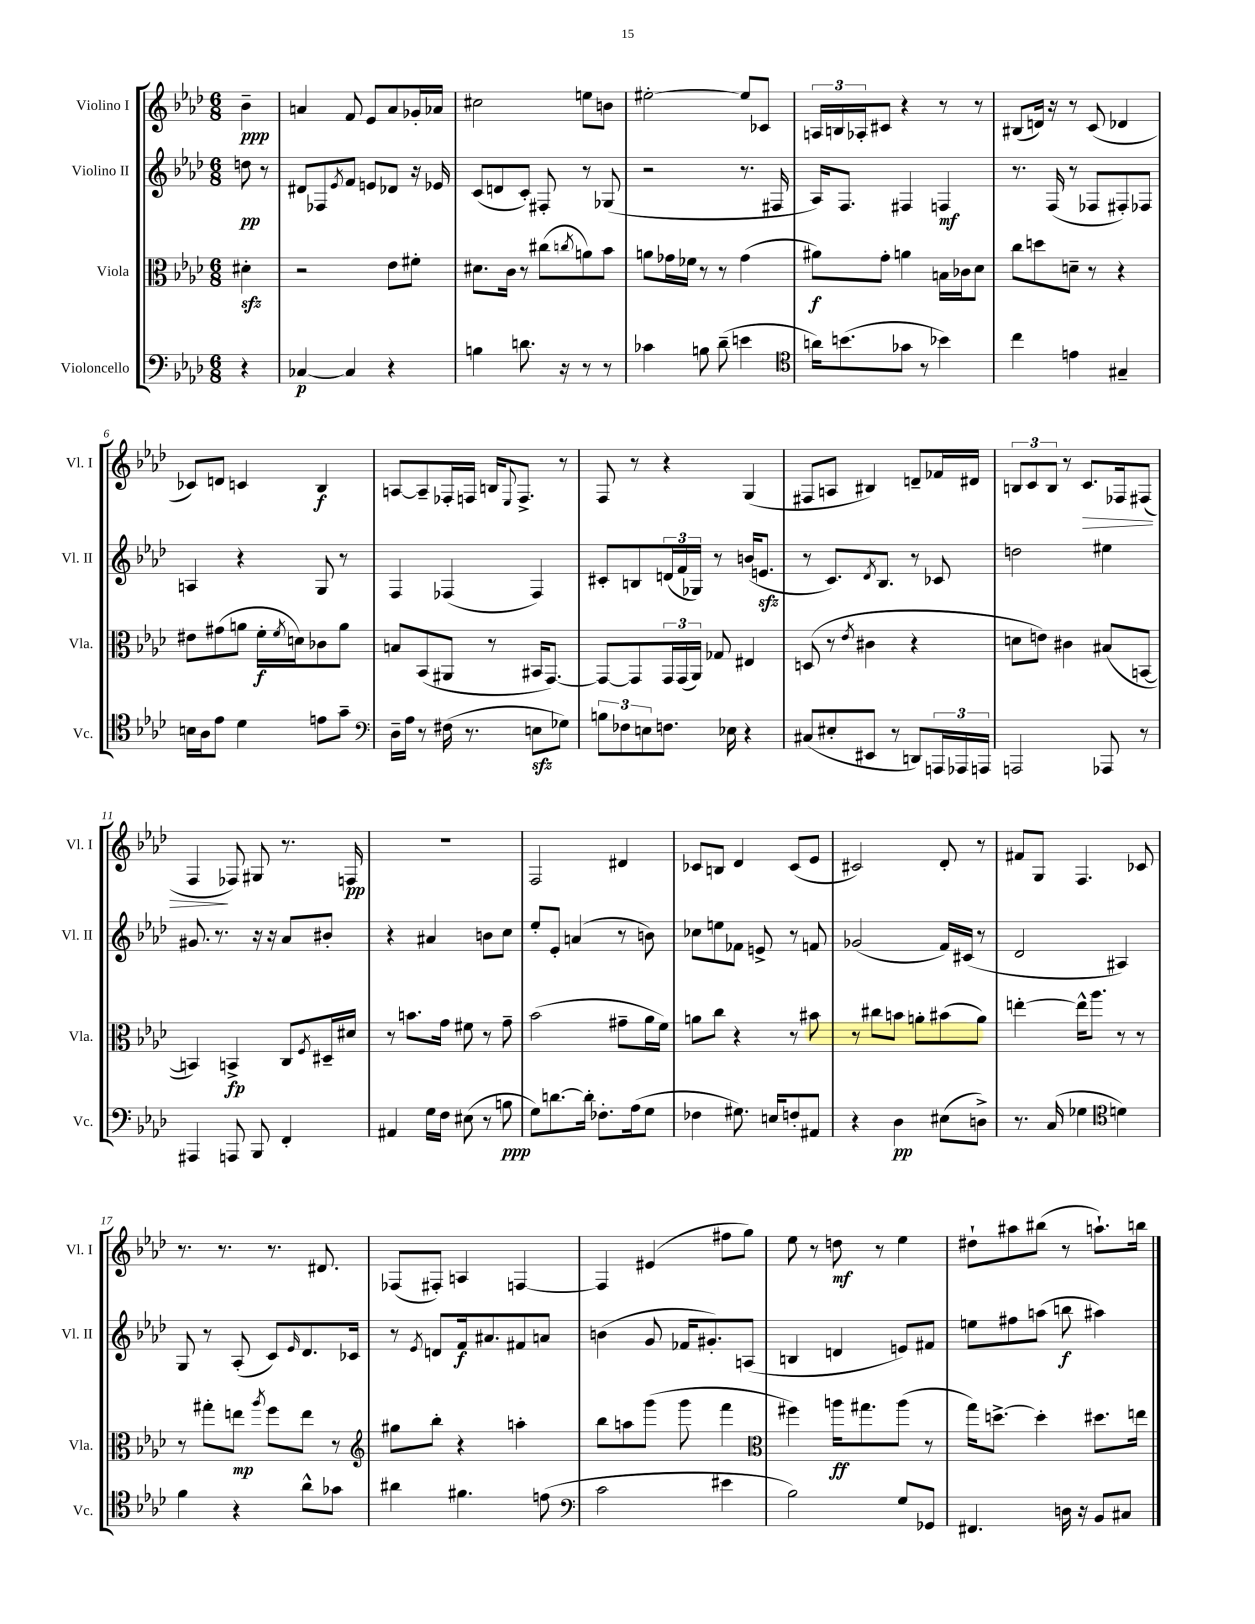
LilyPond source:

<<
\new StaffGroup <<
\new Staff = "s0" \with { instrumentName = "Violino I" shortInstrumentName = "Vl. I" } {
    \clef treble \key aes \major \numericTimeSignature \time 6/8 \partial 4
    bes'4--\ppp |
    a'4 f'8 ees'8 a'8 ges'16-. aes'16 |
    cis''2 e''8 b'8 |
    eis''2~-. eis''8 ces'8 |
    \tuplet 3/2 { a16 b16 aes16-. } cis'8 r4 r8 r8 |
    bis8( d'16) r16 r8 c'8( des'4 |
    ces'8) d'8 c'4 bes4\f |
    a8~ a8-- fes16-. f16 b16 \appoggiatura { ees8 } f8.-> r8 |
    f8 r8 r4 g4( |
    fis8 a8 bis4) d'8-- fes'16 dis'16 |
    \tuplet 3/2 { b8 c'8 b8 } r8 c'8.\> fes16 fis8( |
    f4\! fes8) gis8 r8. f16\pp |
    R2. |
    f2 dis'4 |
    ces'8 b8 des'4 ces'8( ees'8 |
    cis'2) des'8-. r8 |
    fis'8 g8 f4. ces'8 |
    r8. r8. r8. dis'8. |
    fes8( fis8-.) a4 f4~ |
    f4 eis'4( fis''8 g''8) |
    ees''8 r8 d''8\mf r8 ees''4 |
    dis''8-! ais''8 bis''8( r8 a''8.-!) b''16 \bar "|." |
}
\new Staff = "s1" \with { instrumentName = "Violino II" shortInstrumentName = "Vl. II" } {
    \clef treble \key aes \major \numericTimeSignature \time 6/8 \partial 4
    d''8\pp r8 |
    dis'8 fes8 \acciaccatura { ees'8 } f'8 e'8 des'8 r16 ees'16 |
    c'8( d'8 c'8-.) fis8-. r8 ges8( |
    r2 r8. fis16 |
    aes16) f8. fis4 f4\mf |
    r8. f16( r8 fes8 fis8-.) fes8 |
    a4 r4 g8 r8 |
    f4 fes4( fes4) |
    cis'8-. b8 \tuplet 3/2 { d'16( f'16 ges16) } r8 b'16( e'8.\sfz |
    r8 c'8.) \acciaccatura { des'8 } bes8. r8 ces'8 |
    d''2 eis''4 |
    gis'8. r8. r16 r16 aes'8 bis'8-. |
    r4 ais'4 b'8 c''8 |
    ees''8-. ees'8-. a'4( r8 b'8) |
    ces''8 e''8 fes'8 e'8-> r8 f'8 |
    ges'2( f'16) cis'16( r8 |
    des'2 ais4) |
    g8 r8 aes8-.( c'8) \grace { ees'16 } des'8. ces'16 |
    r8 \acciaccatura { ees'8 } d'8 f'16\f ais'8. fis'8 a'8 |
    b'4( g'8 fes'16 gis'8.-.) a8( |
    b4 d'4 e'8) fis'8 |
    e''8 fis''8 a''8( b''8\f ais''4) \bar "|." |
}
\new Staff = "s2" \with { instrumentName = "Viola" shortInstrumentName = "Vla." } {
    \clef alto \key aes \major \numericTimeSignature \time 6/8 \partial 4
    dis'4-.\sfz |
    r2 ees'8 fis'8-. |
    dis'8. c'16 r8 cis''8( \acciaccatura { c''8 } a'8) bes'8 |
    a'8 ges'16 fes'16 r8 r8 ges'4( |
    ais'8\f) g'8-. a'4 b16 ces'16 des'8 |
    c''8 d''8 d'8-- r8 r4 |
    eis'8 gis'8( a'8 f'16-.\f \acciaccatura { f'8 } d'16) ces'8 a'8 |
    b8 bes,8( ais,8 r8 bis,16 g,8.~) |
    g,8~ g,8 \tuplet 3/2 { g,16 g,16( aes,16) } ges8 eis4 |
    d8( r8 \acciaccatura { ees'8 } cis'4 r4 |
    d'8 e'8) cis'4 bis8( b,8~ |
    b,4) b,4->\fp c8 \acciaccatura { f8 } dis16-- dis'16 |
    r8 b'8. g'16 fis'8 r8 g'8-- |
    bes'2( gis'8-- aes'16 f'16) |
    a'8 c''8 r4 r8 bis'8 |
    r8 cis''8 b'8 a'8-. bis'8( a'8) |
    e''4~-. e''16-^ aes''8. r8 r8 |
    r8 gis''8-. e''8\mp \acciaccatura { aes''8 } f''8 e''8 r8 |
    \clef treble gis''8 bes''8-. r4 a''4-. |
    bes''8 a''8 g'''8( g'''8 f'''4 |
    \clef alto fis''4) a''16\ff gis''8. a''8( r8 |
    g''16) d''8.~-> d''4-. dis''8. e''16 \bar "|." |
}
\new Staff = "s3" \with { instrumentName = "Violoncello" shortInstrumentName = "Vc." } {
    \clef bass \key aes \major \numericTimeSignature \time 6/8 \partial 4
    r4 |
    ces4~\p ces4 r4 |
    b4 d'8. r16 r8 r8 |
    ces'4 b8 des'8--( e'4 |
    \clef tenor a'16) b'8.( ges'8 r8 bes'4) |
    c''4 e'4 gis4-- |
    b16 aes16 ees'8 des'4 e'8 g'8-- |
    \clef bass des16-- aes16 r8 fis16( r8. e8\sfz ges8) |
    \tuplet 3/2 { b8 fes8 e8 } f8. ees16 r4 |
    cis8( eis8-. eis,8 r8 d,8) \tuplet 3/2 { a,,16 aes,,16 a,,16 } |
    a,,2 aes,,8 r8 |
    ais,,4 a,,8 bes,,8 f,4-. |
    ais,4 g16 f16 eis8( r8 b8\ppp |
    g8) d'8.~ d'16-. fes8.-. aes16( g8 |
    fes4 gis8.) e16 f8-. ais,8 |
    r4 des4\pp eis8( d8->) |
    r8. c16( ges4 \clef tenor d'4) |
    f'4 r4 aes'8-^ ges'8 |
    ais'4 fis'4. e'8( |
    \clef bass c'2 eis'4 |
    bes2) g8 ges,8 |
    fis,4. d16 r16 bes,8 cis8 \bar "|." |
}
>>
>>
